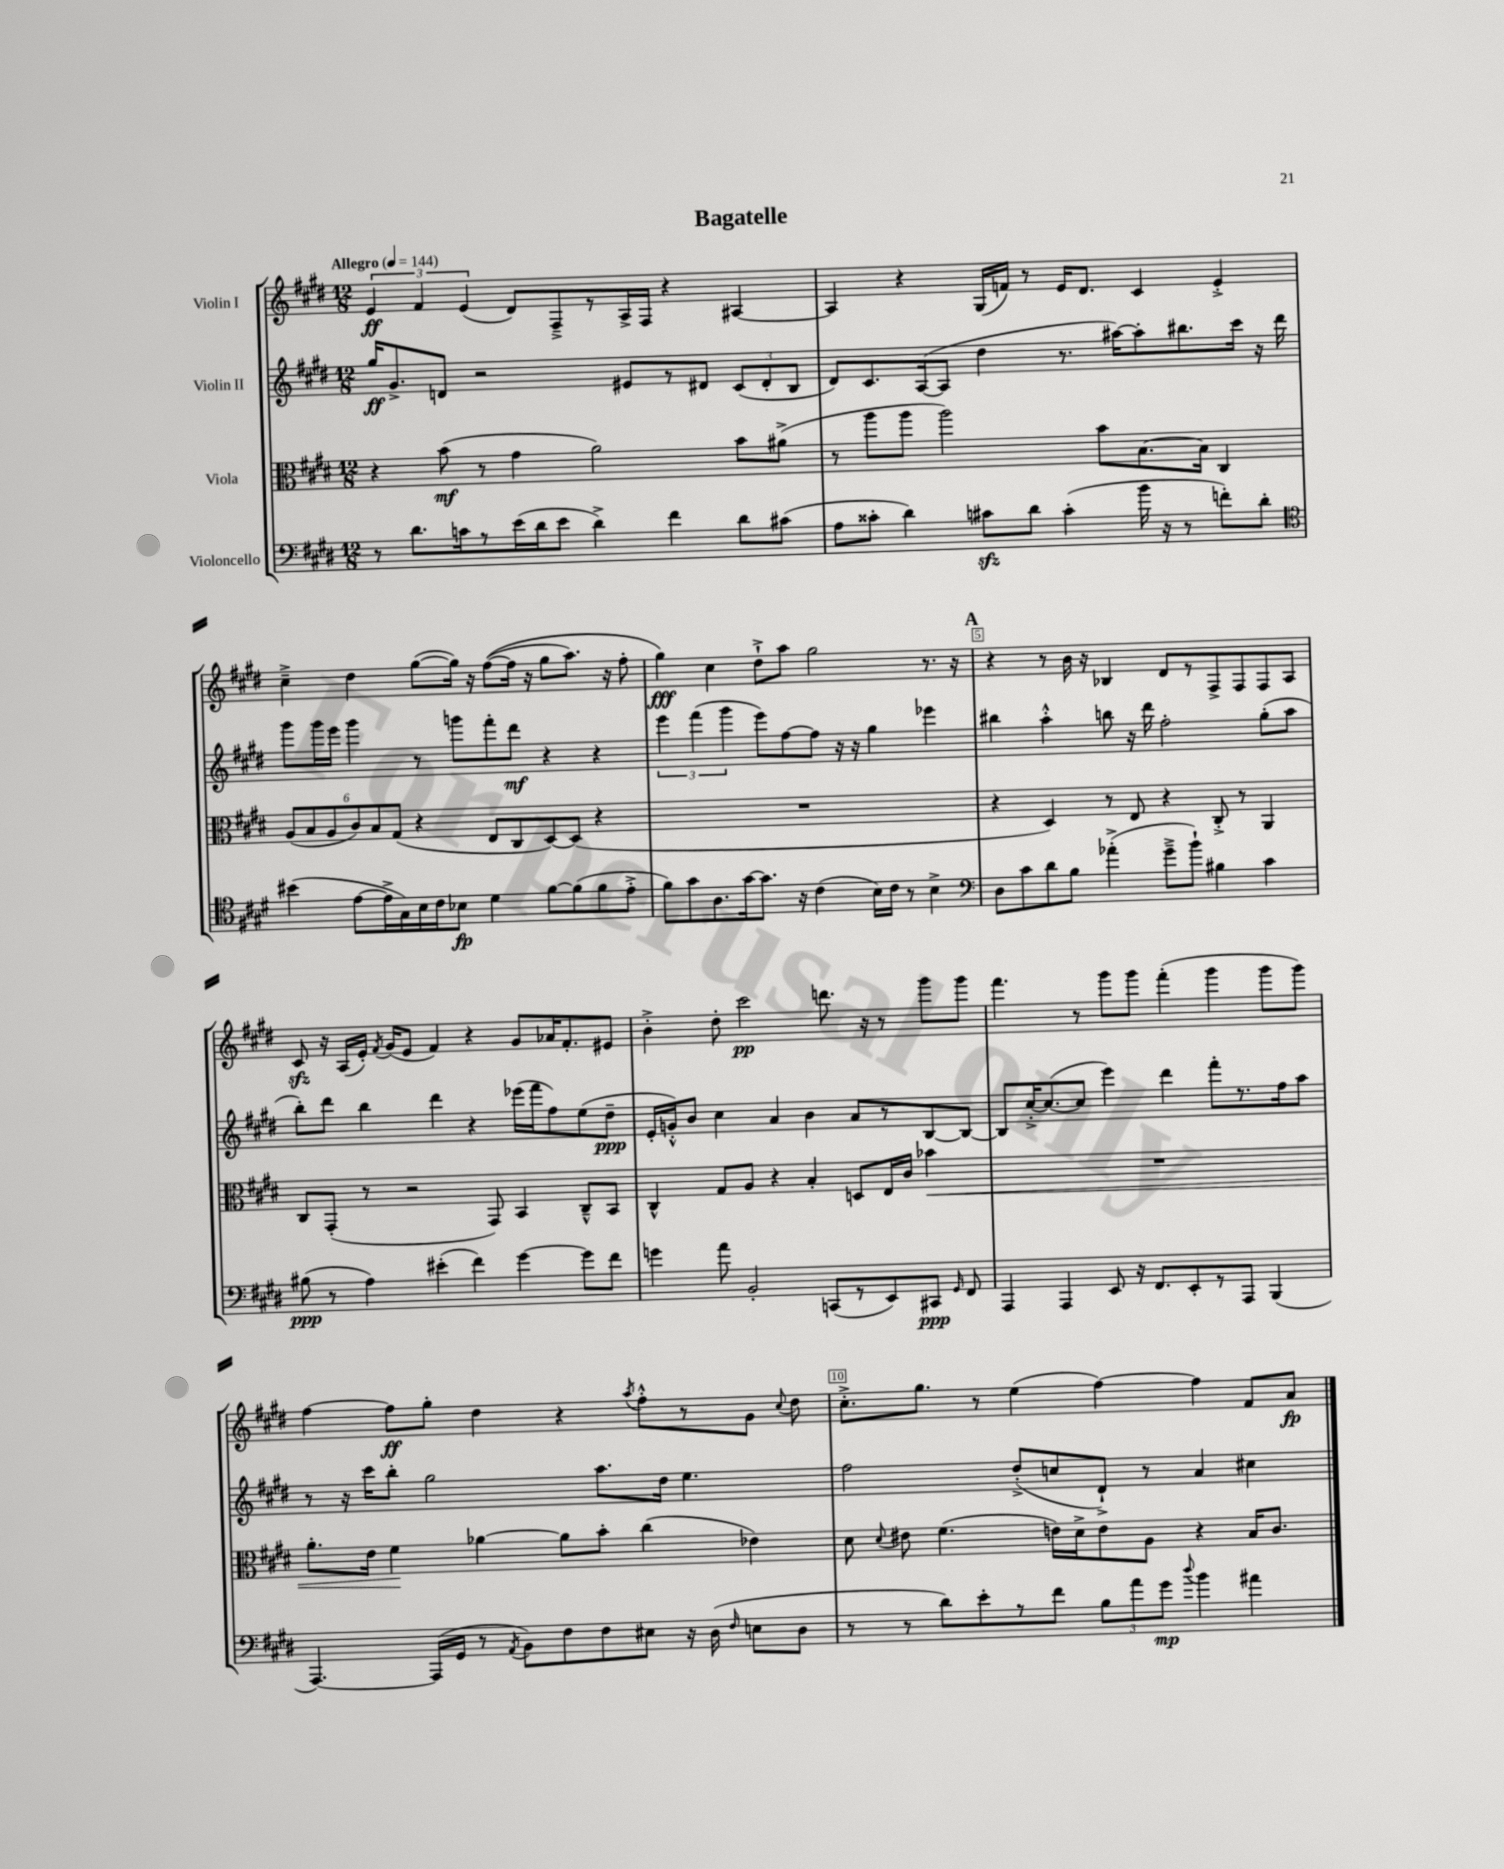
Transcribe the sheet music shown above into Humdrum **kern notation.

**kern	**dynam	**kern	**dynam	**kern	**dynam	**kern	**dynam
*part4	*part4	*part3	*part3	*part2	*part2	*part1	*part1
*staff4	*staff4	*staff3	*staff3	*staff2	*staff2	*staff1	*staff1
*I"Violoncello	*	*I"Viola	*	*I"Violin II	*	*I"Violin I	*
*clefF4	*	*clefC3	*	*clefG2	*	*clefG2	*
*k[f#c#g#d#]	*	*k[f#c#g#d#]	*	*k[f#c#g#d#]	*	*k[f#c#g#d#]	*
*M12/8	*	*M12/8	*	*M12/8	*	*M12/8	*
*MM144	*	*MM144	*	*MM144	*	*MM144	*
=1	=1	=1	=1	=1	=1	=1	=1
!	!	!	!	!	!	!LO:TX:a:B:t=Allegro	!
8r	.	4r	.	16gg#/KL	ff	6e/	ff
.	.	.	.	8.g#^/	.	.	.
8.d#\L	.	.	.	.	.	.	.
.	.	.	.	.	.	6f#/	.
.	.	(8b\	mf	8dn/J	.	.	.
16cn\k	.	.	.	.	.	.	.
.	.	.	.	.	.	(6e/	.
8r	.	8r	.	2r	.	.	.
(16e\L	.	4g#\	.	.	.	8d#/L)	.
16d#\J	.	.	.	.	.	.	.
8e\J	.	.	.	.	.	8F#~^/	.
4d#^\)	.	2a\)	.	.	.	8r	.
.	.	.	.	8e#X/L	.	16A^/L	.
.	.	.	.	.	.	16F#/JJ	.
4f#\	.	.	.	8r	.	4r	.
.	.	.	.	8d#X/J	.	.	.
8d#\L	.	8b\L	.	(12c#/L	.	[4A#X/	.
.	.	.	.	12d#'/	.	.	.
(8c#X\J	.	(8a#X^\J	.	.	.	.	.
.	.	.	.	12B/J	.	.	.
=2	=2	=2	=2	=2	=2	=2	=2
8A\L	.	8r	.	8d#/L)	.	4A#/]	.
8c##X'\J	.	8aa\L	.	8.c#/	.	.	.
4d#\)	.	8aa\J	.	.	.	4r	.
.	.	.	.	([16A/k	.	.	.
.	.	2aa\)	.	8A/J]	.	.	.
8c#Xzz\L	.	.	.	4dd#\	.	(16G#/LL	.
.	.	.	.	.	.	16fn/JJ)	.
8d#\J	.	.	.	.	.	8r	.
(4c#'\	.	.	.	8.r	.	16e/KL	.
.	.	.	.	.	.	8.d#/J	.
.	.	8b\L	.	.	.	.	.
.	.	.	.	[16aa#X\KL)	.	.	.
16b\	.	[8.B\	.	8aa#'\]	.	4c#/	.
16r	.	.	.	.	.	.	.
8r	.	.	.	8.bb#X\	.	.	.
.	.	16B\Jk]	.	.	.	.	.
8fn'\L)	.	4C#/	.	.	.	4e'^/	.
.	.	.	.	16ccc#\Jk	.	.	.
8d#'\J	.	.	.	16r	.	.	.
.	.	.	.	16ddd#\	.	.	.
!!LO:LB:g=z
=3	=3	=3	=3	=3	=3	=3	=3
*clefC4	*	*	*	*	*	*	*
(4b#X\	.	(12A/L	.	8ggg#\L	.	4cc#~^\	.
.	.	12B/	.	.	.	.	.
.	.	.	.	16ggg#\L	.	.	.
.	.	12A/	.	.	.	.	.
.	.	.	.	16eee\JJ	.	.	.
[8e\L	.	12c#/)	.	4ggg#\	.	4dd#\	.
.	.	12B/	.	.	.	.	.
16e^\L]	.	.	.	.	.	.	.
.	.	(12G#/J	.	.	.	.	.
16G#\)	.	.	.	.	.	.	.
16B\	.	4r	.	8r	.	([8gg#\L	.
16c#\J	.	.	.	.	.	.	.
8B-X\J	fp	.	.	8gggn\L	.	16gg#\Jk])	.
.	.	.	.	.	.	16r	.
4d#\	.	8E/L	.	8fff#'\	.	(([8ff#\L	.
.	.	8C#/	.	8ddd#\J	mf	16ff#\Jk]	.
.	.	.	.	.	.	16r	.
[8f#\L	.	[8D#/)	.	4r	.	8gg#\L	.
(8f#\]	.	(8D#/J]	.	.	.	8.aa\J)	.
8f#\	.	4r	.	4r	.	.	.
.	.	.	.	.	.	16r	.
8e'^\J	.	.	.	.	.	8ff#'\	.
=4	=4	=4	=4	=4	=4	=4	=4
8f#\L)	.	1.r	.	6eee\	.	4gg#\)	fff
8g#\	.	.	.	.	.	.	.
.	.	.	.	(6fff#\	.	.	.
8.A\	.	.	.	.	.	4cc#\	.
.	.	.	.	6ggg#\	.	.	.
[16g#\k	.	.	.	.	.	.	.
8.g#\J]	.	.	.	8eee\L)	.	8dd#`^\L	.
.	.	.	.	[8ff#\	.	8aa\J	.
16r	.	.	.	.	.	.	.
(4c#\	.	.	.	8ff#\J]	.	2gg#\	.
.	.	.	.	16r	.	.	.
.	.	.	.	16r	.	.	.
16B\LL)	.	.	.	4gg#\	.	.	.
16c#\JJ	.	.	.	.	.	.	.
8r	.	.	.	.	.	.	.
4B^\	.	.	.	4eee-X\	.	8.r	.
.	.	.	.	.	.	16r	.
!!LO:REH:place=s1:t=A
=5	=5	=5	=5	=5	=5	=5	=5
*clefF4	*	*	*	*	*	*	*
8D#\L	.	4r	.	4bb#X\	.	4r	.
8c#\	.	.	.	.	.	.	.
8d#\	.	4D#/)	.	4aa'^^\	.	8r	.
8B\J	.	.	.	.	.	16b\	.
.	.	.	.	.	.	16r	.
(4a-X'^\	.	8r	.	8bbn\	.	4B-X/	.
.	.	8E/	.	16r	.	.	.
.	.	.	.	16ddd#\	.	.	.
8g#~^\L	.	4r	.	2ff#'\	.	8d#/L	.
8b`\J)	.	.	.	.	.	8r	.
4B#X\	.	8C#'^/	.	.	.	8F#^/	.
.	.	8r	.	.	.	8F#/	.
4c#\	.	4AA/	.	(8gg#'\L	.	8F#/	.
.	.	.	.	8aa\J	.	8A/J	.
!!LO:LB:g=z
=6	=6	=6	=6	=6	=6	=6	=6
(8B#X\	ppp	8C#/L	.	8bb'\L)	.	8c#zz/	.
8r	.	(8GG#'/J	.	8ddd#\J	.	16r	.
.	.	.	.	.	.	(16A/LL	.
4A\)	.	8r	.	4bb\	.	16e'/JJ)	.
.	.	.	.	.	.	8qf#/	.
.	.	.	.	.	.	(16g#/KL	.
.	.	2r	.	.	.	8e/J	.
(4e#X'\	.	.	.	4ddd#\	.	4f#/)	.
4f#\)	.	.	.	4r	.	4r	.
.	.	8GG#/)	.	.	.	.	.
[4g#\	.	4BB/	.	(16eee-X\LL	.	8g#/L	.
.	.	.	.	16fff#\J	.	.	.
.	.	.	.	8ff#\)	.	16a-X/K	.
.	.	.	.	.	.	8.f#'/	.
8g#\L]	.	8C#~^^/L	.	(8ee\	.	.	.
8f#\J	.	8BB/J	.	8dd#~\J	ppp	8e#X/J	.
=7	=7	=7	=7	=7	=7	=7	=7
4gn\	.	4C#^^/	.	16e'/LL	.	4b'^\	.
.	.	.	.	16gn'^^/J)	.	.	.
.	.	.	.	8b/J	.	.	.
8a\	.	8G#/L	.	4cc#\	.	8dd#'\	.
2BB'/	.	8A/J	.	.	.	2ccc#\	pp
.	.	4r	.	4a/	.	.	.
.	.	4B'/	.	4b\	.	.	.
(8CCn/L	.	.	.	.	.	8.dddn\	.
8r	.	8Dn/L	.	8a/L	.	.	.
.	.	.	.	.	.	16r	.
8EE/)	.	16E/L	.	8r	.	8r	.
.	.	16c#/JJ	.	.	.	.	.
!	!	!	!LO:HP:b	!	!	!	!
8CC#X/J	ppp	4b-X\	<	[8B/	.	8ggg#\L	.
16qqGG#/	.	.	.	.	.	.	.
8FF#/	.	.	.	8B/J_	.	8ggg#\J	.
=8	=8	=8	=8	=8	=8	=8	=8
4AAA/	.	1.r	.	8B/L]	.	4.fff#\	.
.	.	.	.	[16cc#'^/K	.	.	.
.	.	.	.	(8.cc#/_	.	.	.
4AAA/	.	.	.	.	.	.	.
.	.	.	.	8cc#/J]	.	8r	.
8EE/	.	.	.	4eee\)	.	8ggg#\L	.
16r	.	.	.	.	.	8ggg#\J	.
8.FF#/L	.	.	.	.	.	.	.
.	.	.	.	4ddd#\	.	(4fff#'\	.
8EE'/	.	.	.	.	.	.	.
8r	.	.	.	8fff#'\L	.	4ggg#\	.
8AAA/J	.	.	.	8.r	.	.	.
(4BBB/	.	.	.	.	.	8ggg#\L	.
.	.	.	.	16ff#\k	.	.	.
.	.	.	.	8aa\J	.	8ggg#\J)	.
!!LO:LB:g=z
=9	=9	=9	=9	=9	=9	=9	=9
[4.AAA/)	.	8.a'\L	.	8r	.	[4ff#\	.
.	.	.	.	16r	.	.	.
.	.	16e\Jk	.	16ccc#\KL	.	.	.
.	.	4f#\	.	8bb'\J	.	8ff#\L]	ff
(16AAA/LL]	.	.	.	2gg#\	.	8gg#'\J	.
16GG#/JJ	.	.	.	.	.	.	.
8r	.	[4a-X\	[	.	.	4dd#\	.
8qAA/	.	.	.	.	.	.	.
8BB\L)	.	.	.	.	.	.	.
8F#\	.	8a-\L]	.	.	.	4r	.
8F#\	.	8b'\J	.	8.aa\L	.	.	.
.	.	.	.	.	.	8qaa/	.
8E#X\J	.	(4cc#\	.	.	.	8ff#'^^\L	.
.	.	.	.	16dd#\Jk	.	.	.
16r	.	.	.	4.ee\	.	8r	.
(16D#\	.	.	.	.	.	.	.
16qqF#/	.	.	.	.	.	.	.
8En\L	.	4e-X\)	.	.	.	8g#\J	.
.	.	.	.	.	.	8qqcc#/	.
8D#\J	.	.	.	.	.	8dd#\	.
=10	=10	=10	=10	=10	=10	=10	=10
8r	.	8d#\	.	2ff#\	.	8.cc#'^\L	.
.	.	8qqd#/	.	.	.	.	.
8r	.	8e#X\	.	.	.	.	.
.	.	.	.	.	.	8.gg#\J	.
8d#\L)	.	(4.f#\	.	.	.	.	.
8e'\	.	.	.	.	.	8r	.
8r	.	.	.	(8dd#'^/L	.	(4ee\	.
8f#\J	.	16en\LL)	.	8ccn/	.	.	.
.	.	16d#^\J	.	.	.	.	.
12B\L	.	8e\	.	8d#`^/J)	.	[4ff#\)	.
12a\	.	.	.	.	.	.	.
.	.	8A\J	.	8r	.	.	.
12g#\J	mp	.	.	.	.	.	.
8qqdd#/	.	.	.	.	.	.	.
4b\	.	4r	.	4a/	.	4ff#\]	.
4a#X\	.	16B/KL	.	4cc#X\	.	8f#/L	.
.	.	8.c#/J	.	.	.	.	.
.	.	.	.	.	.	8a/J	fp
==	==	==	==	==	==	==	==
*-	*-	*-	*-	*-	*-	*-	*-
